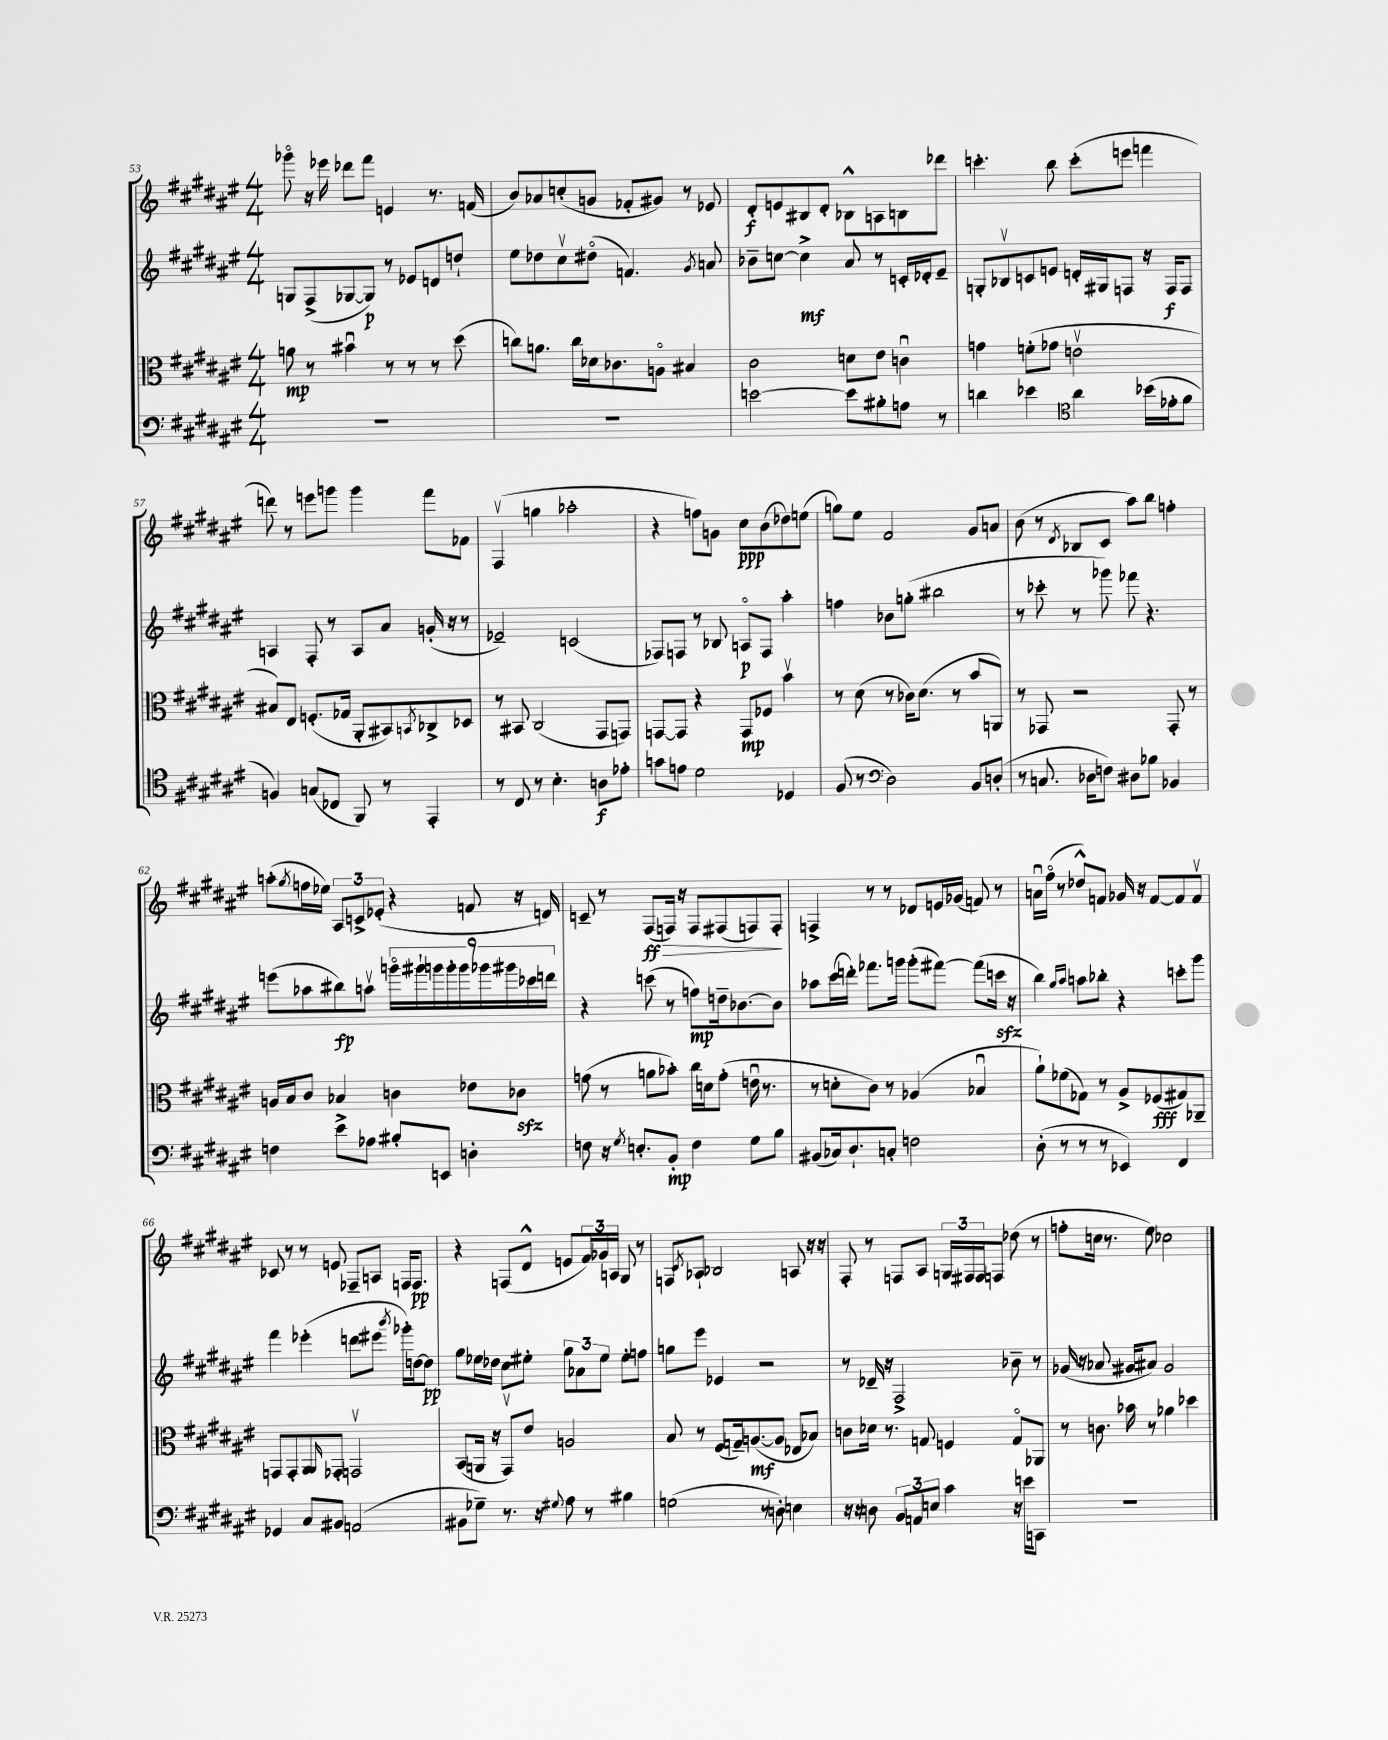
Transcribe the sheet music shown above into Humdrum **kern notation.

**kern	**dynam	**kern	**dynam	**kern	**dynam	**kern	**dynam
*part4	*part4	*part3	*part3	*part2	*part2	*part1	*part1
*staff4	*staff4	*staff3	*staff3	*staff2	*staff2	*staff1	*staff1
*clefF4	*	*clefC3	*	*clefG2	*	*clefG2	*
*k[f#c#g#d#a#e#]	*	*k[f#c#g#d#a#e#]	*	*k[f#c#g#d#a#e#]	*	*k[f#c#g#d#a#e#]	*
*M4/4	*	*M4/4	*	*M4/4	*	*M4/4	*
=53	=53	=53	=53	=53	=53	=53	=53
1r	.	8an\	mp	8Gn/L	.	8ggg-X\	.
.	.	8r	.	(8F#^/	.	16r	.
.	.	.	.	.	.	16eee-X\	.
.	.	4b#Xu\	.	[8G-X/	.	8ddd-X\L	.
.	.	.	.	8G-/J])	p	8fff#\J	.
.	.	8r	.	8r	.	4en/	.
.	.	8r	.	8e-X/L	.	.	.
.	.	8r	.	8dn/	.	8.r	.
.	.	(8dd#\	.	8ddn`/J	.	.	.
.	.	.	.	.	.	(16fn/	.
=54	=54	=54	=54	=54	=54	=54	=54
1r	.	8ccn\L)	.	8ee#\L	.	8b/L)	.
.	.	8.an\J	.	8dd-X\	.	8a-X/	.
.	.	.	.	8cc#v\	.	(8ccn'/	.
.	.	16cc\LL	.	.	.	.	.
.	.	16d-X\J	.	(8dd#X\J	.	8gn/J	.
.	.	8.c-X\	.	.	.	.	.
.	.	.	.	4.fn/)	.	8f-X'/L	.
.	.	8An\J	.	.	.	8g#X/J)	.
.	.	4B#X/	.	.	.	8r	.
.	.	.	.	8qg#/	.	.	.
.	.	.	.	8an/	.	8e-X/	.
=55	=55	=55	=55	=55	=55	=55	=55
[2en\	.	2c#\	.	8b-X~\L	.	8d#'/L	f
.	.	.	.	[8ccn\J	.	8en/	.
.	.	.	.	4cc^\]	mf	8B#X/	.
.	.	.	.	.	.	8d#'/J	.
8e\L]	.	8dn\L	.	8a#/	.	8B-X^^\L	.
8B#X'\	.	8e#\J	.	8r	.	8An\	.
8An\J	.	4cnu\	.	16cn'/LL	.	8Bn\	.
.	.	.	.	16d-X'/J	.	.	.
8r	.	.	.	8e#~/J	.	8ddd-X\J	.
=56	=56	=56	=56	=56	=56	=56	=56
4dn\	.	4gn\	.	8Gn'/L	.	4.cccn'\	.
.	.	.	.	8B-Xv/	.	.	.
4e-X\	.	(8fn'\L	.	8cn/	.	.	.
.	.	8g-X\J	.	8en/J	.	8bb\	.
*clefC4	*	*	*	*	*	*	*
4a#\	.	2env\	.	16dn'/LL	.	(8ccc'\L	.
.	.	.	.	16G#X/J	.	.	.
.	.	.	.	8Fn/J	.	8eeen\J	.
(16b-X\LL	.	.	.	16r	.	4fffn\	.
16e-X'\J	.	.	.	16F/KL	f	.	.
8f#\J	.	.	.	8F/J	.	.	.
!!LO:LB:g=z
=57	=57	=57	=57	=57	=57	=57	=57
4Fn/)	.	8B#X/L)	.	4An/	.	8dddn\)	.
.	.	8E#/J	.	.	.	8r	.
(8Gn/L	.	(8.Fn'/L	.	8F#'/	.	8eeen\L	.
8C-X/J	.	.	.	8r	.	8gggn\J	.
.	.	16G-X/Jk	.	.	.	.	.
8FF#/)	.	8AA#'/L	.	8A/L	.	4ggg\	.
8r	.	8BB#X/)	.	8a#/J	.	.	.
.	.	8qBBn/	.	.	.	.	.
4EE#'/	.	8C-X^/	.	(16gn'/	.	8fff#\L	.
.	.	.	.	16r	.	.	.
.	.	8D-X/J	.	8r	.	8f-X\J	.
=58	=58	=58	=58	=58	=58	=58	=58
8r	.	8r	.	2e-X~/)	.	(4F#v/	.
8C#/	.	8BB#X/	.	.	.	.	.
8r	.	(2C#/	.	.	.	4ggn\	.
4.B'\	.	.	.	.	.	.	.
.	.	.	.	(2cn/	.	2aa-X'\	.
8An\L	f	8GG#/L	.	.	.	.	.
8e-X'\J	.	8GGn/J)	.	.	.	.	.
=59	=59	=59	=59	=59	=59	=59	=59
8gn\L	.	[8GGn/L	.	8F-X/L)	.	4r	.
8en\J	.	8GG/J]	.	8Fn/J	.	.	.
2d#\	.	4r	.	8r	.	8ffn\L)	.
.	.	.	.	8B-X/	.	8gn\J	.
.	.	8GG/L	mp	8An/L	p	8cc#\L	ppp
.	.	8F-X/J	.	8F/J	.	(8b\	.
4D-X/	.	4bv\	.	4aa#'\	.	8dd-X\)	.
.	.	.	.	.	.	(8een\J	.
=60	=60	=60	=60	=60	=60	=60	=60
(8F#/	.	8r	.	4ffn\	.	8ggn\L)	.
8r	.	(8d#\	.	.	.	8ee#\J	.
*clefF4	*	*	*	*	*	*	*
2D#\)	.	8r	.	8b-X\L	.	2f#/	.
.	.	16c-X\KL)	.	(8ggn'\J	.	.	.
.	.	(8.d#\J	.	.	.	.	.
.	.	.	.	2bb#X\	.	.	.
.	.	8r	.	.	.	.	.
8BB/L	.	8b/L	.	.	.	8g#/L	.
(8Dn'/J	.	8AAn/J)	.	.	.	8an/J	.
=61	=61	=61	=61	=61	=61	=61	=61
8r	.	8r	.	8r	.	(8b\	.
8.Cn/	.	8GG-X/	.	8ccc-X'\	.	8r	.
.	.	.	.	.	.	8qd#/	.
.	.	2r	.	8r	.	8B-X/L	.
16D-X\KL	.	.	.	.	.	.	.
8Fn\J)	.	.	.	8ggg-X\)	.	8c#/J	.
8D#X\L	.	.	.	8fff-X\	.	8aa#\L)	.
8B-X\J	.	.	.	4.r	.	8bb\J	.
4BB-X/	.	8GG-'/	.	.	.	4ffn'\	.
.	.	8r	.	.	.	.	.
!!LO:LB:g=z
=62	=62	=62	=62	=62	=62	=62	=62
4Fn\	.	16An/LL	.	(8eeen\L	.	(8aan'\L	.
.	.	16B/J	.	.	.	.	.
.	.	.	.	.	.	8qgg#/	.
.	.	8c#/J	.	8aa-X\	.	16ffn\L	.
.	.	.	.	.	.	16ee-X\JJ)	.
8e#^\L	.	4B-X/	.	8bb#X\)	fp	12A#/L	.
.	.	.	.	.	.	12cn^/	.
8A-X\J	.	.	.	8aanv\J	.	.	.
.	.	.	.	.	.	(12e-X'/J	.
8B#X'/L	.	4cn\	.	18gggn\LL	.	4r	.
.	.	.	.	18ggg#X`\	.	.	.
.	.	.	.	18gggn\	.	.	.
8EEn/J	.	.	.	.	.	.	.
.	.	.	.	18ggg'\	.	.	.
.	.	.	.	18ggg\	.	.	.
4Dn'\	.	8e-X\L	.	.	.	8fn/	.
.	.	.	.	18ggg-X\	.	.	.
.	.	.	.	18ggg#X\	.	.	.
.	.	8c-Xzz\J	.	.	.	16r	.
.	.	.	.	18ccc-X\	.	.	.
.	.	.	.	.	.	16dn/)	.
.	.	.	.	18dddn\JJ	.	.	.
=63	=63	=63	=63	=63	=63	=63	=63
8Fn\	.	(8gn\	.	4r	.	8cn~/	.
16r	.	8r	.	.	.	8r	.
8qG#/	.	.	.	.	.	.	.
8.En'/L	.	.	.	.	.	.	.
!	!	!	!	!	!	!	!LO:HP:b
.	.	8an\L	.	(8cccn\	.	(8F#/L	> ff
8BB'/J	mp	8b-X'\J)	.	8r	.	16Fn/Jk)	.
.	.	.	.	.	.	16r	.
4F\	.	16cc#\LL	.	8ffn\L)	mp	8F/L	.
.	.	16dn\J	.	.	.	.	.
.	.	(8g'\J	.	16ddn~\k	.	(8F#X/	.
.	.	.	.	[8.b-X\	.	.	.
8G#\L	.	16enu\	.	.	.	8Fn/)	.
.	.	8.r	.	.	.	.	.
8B\J	.	.	.	8b-\J]	.	8F'/J	.
.	.	.	.	.	.	.	]
=64	=64	=64	=64	=64	=64	=64	=64
(8BB#X/L	.	8r	.	8aa-X\L	.	4Fn^/	.
16C-X/k)	.	8dn'\L	.	(16ccc#\L	.	.	.
8.D#`/	.	.	.	16dddn'\JJ)	.	.	.
.	.	8c#\J)	.	8.fff-X\L	.	8r	.
8Cn'/J	.	8r	.	.	.	8r	.
.	.	.	.	16gggn\Jk	.	.	.
2Fn\	.	(4A-X/	.	(8ggg'\L	.	8d-X/L	.
.	.	.	.	[8fff#X\J)	.	16en/L	.
.	.	.	.	.	.	(16g-X/JJ	.
.	.	4B-Xu/	.	(8fff#\L]	.	8fn/)	.
.	.	.	.	16cccnzz\Jk	.	8r	.
.	.	.	.	16r	.	.	.
=65	=65	=65	=65	=65	=65	=65	=65
(8D#'\	.	8a#`\L)	.	4bb\)	.	16anu\LL	.
.	.	.	.	.	.	(16ff#\JJ	.
8r	.	(8f-X\	.	.	.	8r	.
.	.	.	.	16qqgg#/LL	.	.	.
.	.	.	.	16qqaa#/JJ	.	.	.
8r	.	8G-X\J)	.	8aan\L	.	8dd-X^^/L)	.
8r	.	8r	.	8bb-X'\J	.	8fn/J	.
4EE-X/)	.	8A#^/L	.	4r	.	16g-X/	.
.	.	.	.	.	.	16r	.
.	.	(8F-X/	fff	.	.	[8f/L	.
4FF#/	.	8G#X/)	.	8cccn'\L	.	8f/]	.
.	.	8AA-X~/J	.	8ggg#\J	.	8fv/J	.
!!LO:LB:g=z
=66	=66	=66	=66	=66	=66	=66	=66
4GG-X/	.	8GGn/L	.	4fff#\	.	8c-X/	.
.	.	8GG'/	.	.	.	8r	.
8C#/L	.	8AA#/	.	(4eee-X'\	.	8r	.
.	.	16qqAA#/	.	.	.	.	.
8BB#X/J	.	8GG-X'/J	.	.	.	8en/	.
(2AAn/	.	2GGnv/	.	8dddn\L	.	8F-X~/L	.
.	.	.	.	8eee#X\J	.	8An/J	.
.	.	.	.	8qbbb/	.	.	.
.	.	.	.	16ggg-X'\LL)	.	16Fn/KL	.
.	.	.	.	[16ddn\J	.	8.F/J	pp
.	.	.	.	8dd\J]	pp	.	.
=67	=67	=67	=67	=67	=67	=67	=67
8BB#X\L	.	(8BB/L	.	8gg#\L	.	4r	.
8G-X~\J)	.	16AAn/Jk	.	16ee-X\L	.	.	.
.	.	16r	.	16dd-X\JJ	.	.	.
8.r	.	8GG#v/L)	.	8cc#\L	.	(8Fn/L	.
.	.	8e#/J	.	8ee#X'\J	.	8d#^^/J	.
16r	.	.	.	.	.	.	.
8qqG#X/	.	.	.	.	.	.	.
8A#\	.	2An/	.	12gg#\L	.	8en/L	.
.	.	.	.	12a-X\	.	.	.
8r	.	.	.	.	.	24f#/L)	.
.	.	.	.	12ee#\J	.	24g-X/	.
.	.	.	.	.	.	24An/JJ	.
4B#X\	.	.	.	8ee#'\L	.	8G#/	.
.	.	.	.	8ffn\J	.	8r	.
=68	=68	=68	=68	=68	=68	=68	=68
(2Gn\	.	8B/	.	8ggn\L	.	8Fn/L	.
.	.	.	.	.	.	8qc#/	.
.	.	8r	.	8eee#\J	.	8A-X`/J	.
.	.	(8F#/L	.	4e-X/	.	2B-X/	.
.	.	16Gn~/k)	.	.	.	.	.
.	.	([8.An/	mf	.	.	.	.
8r	.	.	.	2r	.	.	.
8Dn'\)	.	8A/J]	.	.	.	.	.
4En\	.	8E-X/L	.	.	.	8An/	.
.	.	8B-X/J)	.	.	.	16r	.
.	.	.	.	.	.	16r	.
=69	=69	=69	=69	=69	=69	=69	=69
16r	.	8cn\L	.	8r	.	8F#'/	.
16r	.	.	.	.	.	.	.
8Dn\	.	16d-X\Jk	.	16d-X~/	.	8r	.
.	.	8.r	.	16r	.	.	.
12BB/L	.	.	.	2F#^/	.	8Fn/L	.
12AAn/	.	.	.	.	.	.	.
.	.	8Gn/	.	.	.	8A#/J	.
12En/J	.	.	.	.	.	.	.
4c#\	.	4Fn/	.	.	.	24Gn/LL	.
.	.	.	.	.	.	24F#X/	.
.	.	.	.	.	.	24F#/J	.
.	.	.	.	.	.	8Fn/J	.
16r	.	8G/L	.	8b-X~\	.	(8dd-X\	.
16en\KL	.	.	.	.	.	.	.
8CCn\J	.	8AA-X/J	.	8r	.	8r	.
=70	=70	=70	=70	=70	=70	=70	=70
1r	.	8r	.	(16g-X/	.	8ffn'\L	.
.	.	.	.	16r	.	.	.
.	.	8.cn\	.	8.a-X/	.	16ccn\Jk	.
.	.	.	.	.	.	8.r	.
.	.	16b-X\	.	16g#X/KL	.	.	.
.	.	8r	.	8a#X/J)	.	8ee#\)	.
.	.	4a-X\	.	2g#/	.	2cc-X\	.
.	.	4dd-X\	.	.	.	.	.
==	==	==	==	==	==	==	==
*-	*-	*-	*-	*-	*-	*-	*-
